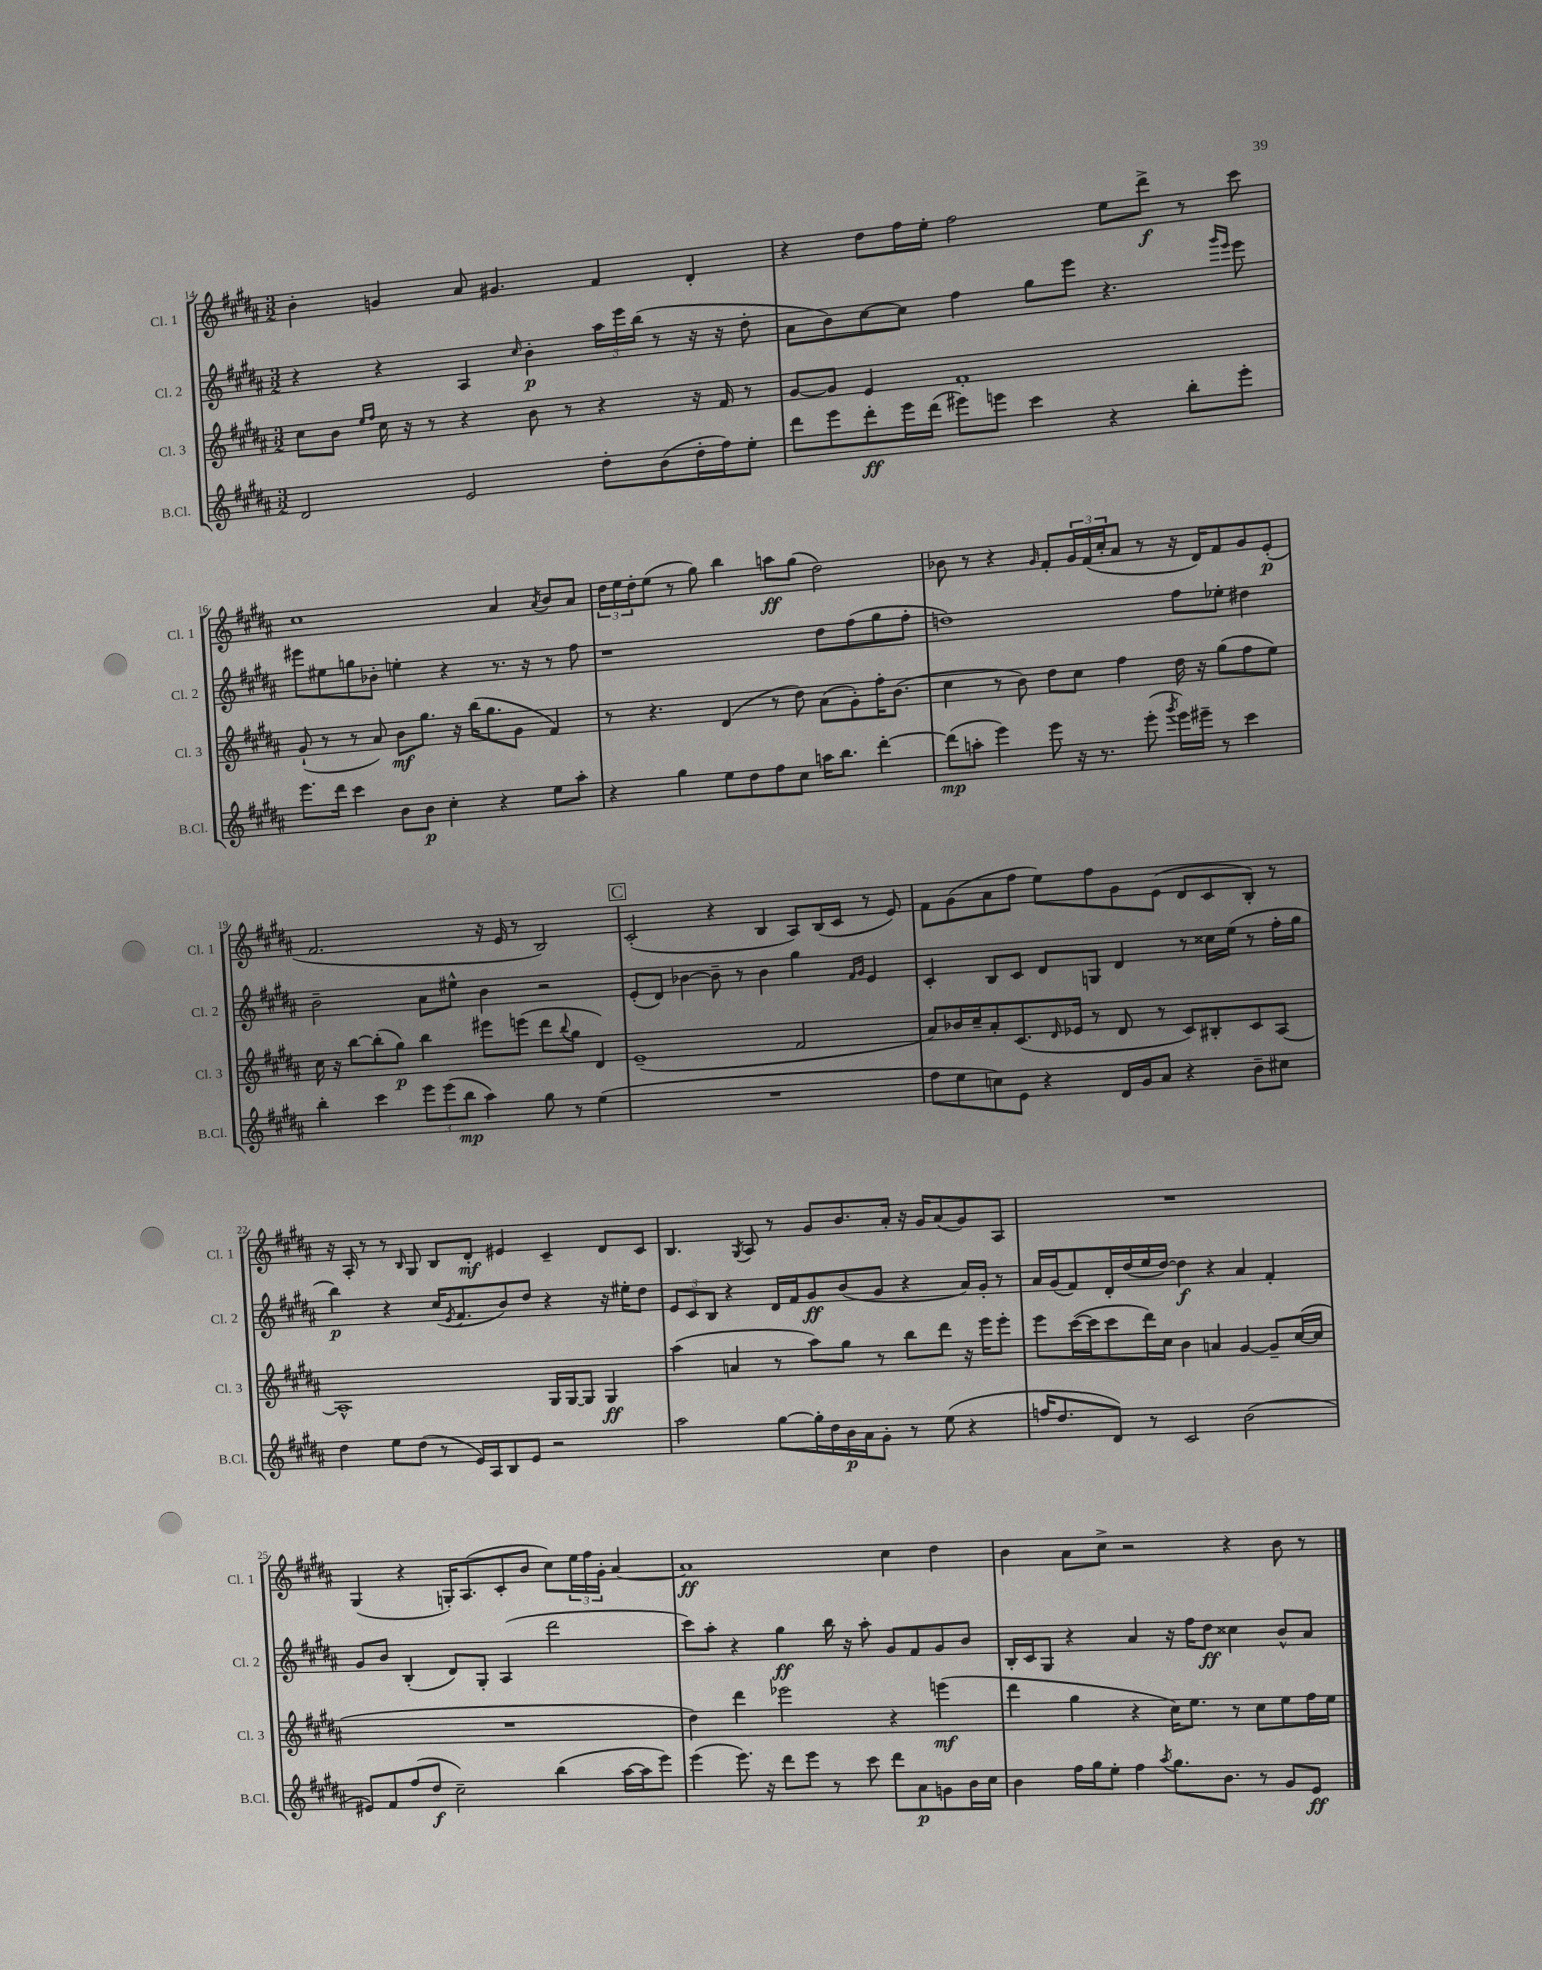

**kern	**dynam	**kern	**dynam	**kern	**dynam	**kern	**dynam
*part4	*part4	*part3	*part3	*part2	*part2	*part1	*part1
*staff4	*staff4	*staff3	*staff3	*staff2	*staff2	*staff1	*staff1
*I"B.Cl.	*	*I"Cl. 3	*	*I"Cl. 2	*	*I"Cl. 1	*
*I'B.Cl.	*	*I'Cl. 3	*	*I'Cl. 2	*	*I'Cl. 1	*
*clefG2	*	*clefG2	*	*clefG2	*	*clefG2	*
*k[f#c#g#d#a#]	*	*k[f#c#g#d#a#]	*	*k[f#c#g#d#a#]	*	*k[f#c#g#d#a#]	*
*M3/2	*	*M3/2	*	*M3/2	*	*M3/2	*
=14	=14	=14	=14	=14	=14	=14	=14
2d#/	.	8cc#\L	.	4r	.	4b'\	.
.	.	8b\J	.	.	.	.	.
.	.	16qqee/LL	.	.	.	.	.
.	.	16qqff#/JJ	.	.	.	.	.
.	.	16cc#\	.	4r	.	4gn/	.
.	.	16r	.	.	.	.	.
.	.	8r	.	.	.	.	.
2e/	.	4r	.	4A#/	.	8a#/	.
.	.	.	.	.	.	4.g#X/	.
.	.	.	.	16qqcc#/	.	.	.
.	.	8b\	.	4b'\	p	.	.
.	.	8r	.	.	.	.	.
8dd#'\L	.	4r	.	24aa#\LL	.	4f#/	.
.	.	.	.	24eee\	.	.	.
.	.	.	.	(24bb\JJ	.	.	.
(8b\	.	.	.	8r	.	.	.
16dd#'\L	.	16r	.	16r	.	4d#'/	.
16ff#\J)	.	16f#/	.	16r	.	.	.
8ee'\J	.	8r	.	8dd#'\	.	.	.
=15	=15	=15	=15	=15	=15	=15	=15
8ddd#\L	.	[8g#/L	.	8a#\L	.	4r	.
8eee\	.	8g#/J]	.	8b\)	.	.	.
8ddd#'\	ff	4e/	.	[8cc#\	.	8dd#\L	.
16eee\L	.	.	.	8cc#\J]	.	16ff#\L	.
(16ddd#\JJ	.	.	.	.	.	16ee'\JJ	.
8eee#X\L)	.	1f#'	.	4ff#\	.	2ff#\	.
8eeen\J	.	.	.	.	.	.	.
4ccc#\	.	.	.	8gg#\L	.	.	.
.	.	.	.	8eee\J	.	.	.
4r	.	.	.	4.r	.	8ee\L	.
.	.	.	.	.	.	8ddd#^\J	f
8bb'\L	.	.	.	.	.	8r	.
.	.	.	.	16qqggg#/LL	.	.	.
.	.	.	.	16qqeee/JJ	.	.	.
8eee'\J	.	.	.	8eee\	.	8ccc#\	.
!!LO:LB:g=z
=16	=16	=16	=16	=16	=16	=16	=16
8.eee\L	.	(8g#`/	.	8eee#X\L	.	1cc#	.
.	.	8r	.	8ee#X\	.	.	.
16ddd#\Jk	.	.	.	.	.	.	.
4ccc#\	.	8r	.	8ggn\	.	.	.
.	.	8a#/)	.	8b-X'\J	.	.	.
8b\L	.	8b\L	mf	4een'\	.	.	.
8b\J	p	8.gg#\J	.	.	.	.	.
4cc#'\	.	.	.	4r	.	.	.
.	.	16r	.	.	.	.	.
.	.	(16bb\KL	.	.	.	.	.
.	.	8.gg#\	.	.	.	.	.
4r	.	.	.	8.r	.	4a#/	.
.	.	8g#\J	.	.	.	.	.
.	.	.	.	16r	.	.	.
.	.	.	.	.	.	8qa#/	.
8ee\L	.	4f#/)	.	8r	.	8b/L	.
8aa#'\J	.	.	.	8ff#\	.	8a#/J	.
=17	=17	=17	=17	=17	=17	=17	=17
4r	.	8r	.	1r	.	24dd#\LL	.
.	.	.	.	.	.	24ee\	.
.	.	.	.	.	.	24dd#'\J	.
.	.	4.r	.	.	.	(8ee\J	.
4gg#\	.	.	.	.	.	8r	.
.	.	.	.	.	.	8gg#\)	.
8ee\L	.	(4d#/	.	.	.	4bb\	.
8dd#\	.	.	.	.	.	.	.
8ff#\	.	8r	.	.	.	8aan\L	ff
8cc#\J	.	8dd#\)	.	.	.	(8gg#\J	.
16aan\KL	.	(8a#\L	.	8dd#\L	.	2dd#\)	.
8.bb\J	.	.	.	.	.	.	.
.	.	8g#'\)	.	(8ff#\	.	.	.
[4ddd#'\	.	16ff#'\K	.	8gg#\	.	.	.
.	.	(8.b\J	.	.	.	.	.
.	.	.	.	8ff#'\J	.	.	.
=18	=18	=18	=18	=18	=18	=18	=18
(8ddd#\L]	mp	4cc#\	.	1ddn)	.	8b-X\	.
8aan'\J	.	.	.	.	.	8r	.
4eee\)	.	8r	.	.	.	4r	.
.	.	8b\)	.	.	.	.	.
.	.	.	.	.	.	16qqg#/	.
8eee\	.	8dd#\L	.	.	.	8f#'/L	.
16r	.	8cc#\J	.	.	.	24g#/L	.
.	.	.	.	.	.	(24f#/	.
8.r	.	.	.	.	.	.	.
.	.	.	.	.	.	24cc#'/J	.
.	.	4ff#\	.	.	.	8a#/J	.
(8eee'\	.	.	.	.	.	8r	.
8qggg#/	.	.	.	.	.	.	.
16eee\LL)	.	16dd#\	.	8ff#\L	.	16r	.
16eee#X~\JJ	.	16r	.	.	.	16d#/KL)	.
8r	.	(8gg#\L	.	8ee-X'\J	.	8f#/	.
4ccc#\	.	8ff#\	.	4dd#X\	.	8g#/	.
.	.	8ee\J)	.	.	.	(8e'/J	p
!!LO:LB:g=z
=19	=19	=19	=19	=19	=19	=19	=19
4bb'\	.	16cc#\	.	2b~\	.	2.f#/	.
.	.	16r	.	.	.	.	.
.	.	[8bb\L	.	.	.	.	.
4ccc#\	.	(8bb'\]	.	.	.	.	.
.	.	8gg#\J)	p	.	.	.	.
12eee\L	.	4bb\	.	8a#\L	.	.	.
(12eee\	.	.	.	.	.	.	.
.	.	.	.	8ee#X^^\J	.	.	.
12bb\J	mp	.	.	.	.	.	.
4aa#\)	.	8eee#X\L	.	4b\	.	16r	.
.	.	.	.	.	.	16e/	.
.	.	(8eeen\J	.	.	.	8r	.
8gg#\	.	8ddd#\L	.	2r	.	2B/)	.
.	.	8qqbb/	.	.	.	.	.
8r	.	8gg#\J	.	.	.	.	.
(4ee\	.	4d#/)	.	.	.	.	.
!!LO:REH:place=s1:t=C
=20	=20	=20	=20	=20	=20	=20	=20
1.r	.	(1e~	.	(8e'/L	.	(2c#'/	.
.	.	.	.	8d#/J)	.	.	.
.	.	.	.	[4b-X\	.	.	.
.	.	.	.	8b-~\]	.	4r	.
.	.	.	.	8r	.	.	.
.	.	.	.	4b-\	.	4B/	.
.	.	2f#/	.	4gg#\	.	8A#/L)	.
.	.	.	.	.	.	(16B/L	.
.	.	.	.	.	.	16c#/JJ	.
.	.	.	.	16qqf#/LL	.	.	.
.	.	.	.	16qqg#/JJ	.	.	.
.	.	.	.	4e/	.	8r	.
.	.	.	.	.	.	8e/)	.
=21	=21	=21	=21	=21	=21	=21	=21
8ff#\L	.	8a#/L)	.	4c#'/	.	8f#\L	.
8ee\	.	16b-X/L	.	.	.	(8g#\	.
.	.	16cc#~/J	.	.	.	.	.
8ccn\)	.	8a#'/	.	8B/L	.	8a#\	.
8e\J	.	(8.c#/	.	8c#/J	.	8ff#\J	.
4r	.	.	.	8d#/L	.	8ee\L)	.
.	.	16qqd#/	.	.	.	.	.
.	.	16e-X/Jk	.	.	.	.	.
.	.	8r	.	8Gn/J	.	8ff#\	.
16d#/LL	.	8d#/	.	4d#/	.	8g#\	.
16g#/J	.	.	.	.	.	.	.
8a#/J	.	8r	.	.	.	(8e\J	.
4r	.	8c#/L)	.	8r	.	8d#/L	.
.	.	8B#X'/	.	16cc##X\LL	.	8c#/	.
.	.	.	.	(16ee\JJ	.	.	.
8b~\L	.	8c#/	.	8r	.	8B'/J)	.
8cc#X\J	.	[8A#/J	.	16ff#'\LL	.	8r	.
.	.	.	.	16gg#\JJ	.	.	.
!!LO:LB:g=z
=22	=22	=22	=22	=22	=22	=22	=22
4dd#\	.	1A#^^]	.	4bb\)	p	16r	.
.	.	.	.	.	.	16A#'/	.
.	.	.	.	.	.	8r	.
8ee\L	.	.	.	4r	.	8r	.
.	.	.	.	.	.	16qqB/	.
(8dd#\J	.	.	.	.	.	8G#/	.
8r	.	.	.	(16cc#/KL	.	8B/L	.
.	.	.	.	8qe/	.	.	.
.	.	.	.	8.f#/	.	.	.
16e/LL)	.	.	.	.	.	8d#'/J	mf
16A#/J	.	.	.	.	.	.	.
8B/	.	.	.	8b/)	.	4e#X/	.
8e/J	.	.	.	8dd#/J	.	.	.
2r	.	16G#/LL	.	4r	.	4c#~/	.
.	.	[16G#/J	.	.	.	.	.
.	.	8G#/J]	.	.	.	.	.
.	.	4G#/	ff	16r	.	8d#/L	.
.	.	.	.	16ee#X'\KL	.	.	.
.	.	.	.	8dd#\J	.	8c#/J	.
=23	=23	=23	=23	=23	=23	=23	=23
2aa#\	.	(4aa#\	.	12e/L	.	4.B/	.
.	.	.	.	12c#/	.	.	.
.	.	.	.	12B/J	.	.	.
.	.	4an/	.	4r	.	.	.
.	.	.	.	.	.	8qG#/	.
.	.	.	.	.	.	8A#/	.
[8gg#\L	.	8r	.	16d#/LL	.	8r	.
.	.	.	.	16f#/J	.	.	.
16gg#'\L]	.	8aa#\L)	.	8g#/	ff	8g#/L	.
16dd#\	.	.	.	.	.	.	.
16b\	p	8gg#\J	.	(8b/	.	8.b/	.
16a#\J	.	.	.	.	.	.	.
8g#'\J	.	8r	.	8g#/J	.	.	.
.	.	.	.	.	.	16a#'/Jk	.
8r	.	8bb\L	.	4r	.	16r	.
.	.	.	.	.	.	16g#/KL	.
(8ee\	.	8ddd#\J	.	.	.	(8a#/	.
4r	.	16r	.	16a#/LL)	.	8g#/)	.
.	.	16eee\KL	.	16g#'/JJ	.	.	.
.	.	8eee'\J	.	8r	.	8A#/J	.
=24	=24	=24	=24	=24	=24	=24	=24
16ffn/KL	.	8eee\L	.	16a#/LL	.	1.r	.
8.dd#/	.	.	.	(16g#/J	.	.	.
.	.	([16ccc#\L	.	8f#/)	.	.	.
.	.	16ccc#\J]	.	.	.	.	.
8d#/J)	.	8ccc#\	.	16d#'/L	.	.	.
.	.	.	.	(16dd#/	.	.	.
8r	.	16ddd#\L)	.	16ee/	.	.	.
.	.	16cc#\JJ	.	[16dd#/JJ)	.	.	.
2c#/	.	4b\	.	4dd#\]	f	.	.
.	.	4an/	.	4r	.	.	.
(2b\	.	[4g#/	.	4a#/	.	.	.
.	.	8g#~/L]	.	4f#'/	.	.	.
.	.	([16cc#/L	.	.	.	.	.
.	.	16cc#/JJ]	.	.	.	.	.
!!LO:LB:g=z
=25	=25	=25	=25	=25	=25	=25	=25
8e#X/L)	.	1.r	.	8g#/L	.	(4G#/	.
8f#/	.	.	.	8b/J	.	.	.
(8ff#/	.	.	.	(4B'/	.	4r	.
8dd#/J	f	.	.	.	.	.	.
2cc#~\)	.	.	.	8d#/L)	.	16Gn'/KL)	.
.	.	.	.	.	.	(8.A#/	.
.	.	.	.	8G#'/J	.	.	.
.	.	.	.	(4A#/	.	8c#'/	.
.	.	.	.	.	.	8b/J	.
(4bb\	.	.	.	2ddd#\	.	8cc#\L)	.
.	.	.	.	.	.	24ee\L	.
.	.	.	.	.	.	24ff#\	.
.	.	.	.	.	.	24g#'\JJ	.
[16aa#\LL	.	.	.	.	.	[4a#/	.
16aa#\J]	.	.	.	.	.	.	.
8eee\J)	.	.	.	.	.	.	.
=26	=26	=26	=26	=26	=26	=26	=26
(4eee\	.	4dd#\)	.	8ccc#\L)	.	1a#]	ff
.	.	.	.	8aa#'\J	.	.	.
8.eee\)	.	4ddd#\	.	4r	.	.	.
16r	.	.	.	.	.	.	.
8ddd#\L	.	2eee-X\	.	4gg#\	ff	.	.
8eee\J	.	.	.	.	.	.	.
8r	.	.	.	16bb\	.	.	.
.	.	.	.	16r	.	.	.
8ccc#\	.	.	.	8aa#'\	.	.	.
8ddd#\L	.	4r	.	8g#/L	.	4cc#\	.
8a#\	p	.	.	8f#/	.	.	.
8gn\	.	(4eeen\	mf	8g#/	.	4dd#\	.
16b\L	.	.	.	8b/J	.	.	.
16cc#\JJ	.	.	.	.	.	.	.
=27	=27	=27	=27	=27	=27	=27	=27
4b\	.	4ddd#\	.	16B'/LL	.	4b\	.
.	.	.	.	16c#/J	.	.	.
.	.	.	.	8G#/J	.	.	.
16ff#\LL	.	4gg#\	.	4r	.	8a#\L	.
16gg#\J	.	.	.	.	.	.	.
8ee'\J	.	.	.	.	.	8cc#^\J	.
4ff#\	.	4r	.	4a#/	.	2r	.
8qaa#/	.	.	.	.	.	.	.
8.gg#\L	.	16cc#\KL)	.	16r	.	.	.
.	.	8.ee\J	.	16ff#\KL	.	.	.
.	.	.	.	8dd#\J	ff	.	.
8.b\J	.	.	.	.	.	.	.
.	.	8r	.	4cc##X\	.	4r	.
8r	.	8cc#\L	.	.	.	.	.
8g#/L	.	8ee\	.	8b^^/L	.	8b\	.
8e/J	ff	16ff#\L	.	8a#/J	.	8r	.
.	.	16ee\JJ	.	.	.	.	.
==	==	==	==	==	==	==	==
*-	*-	*-	*-	*-	*-	*-	*-
